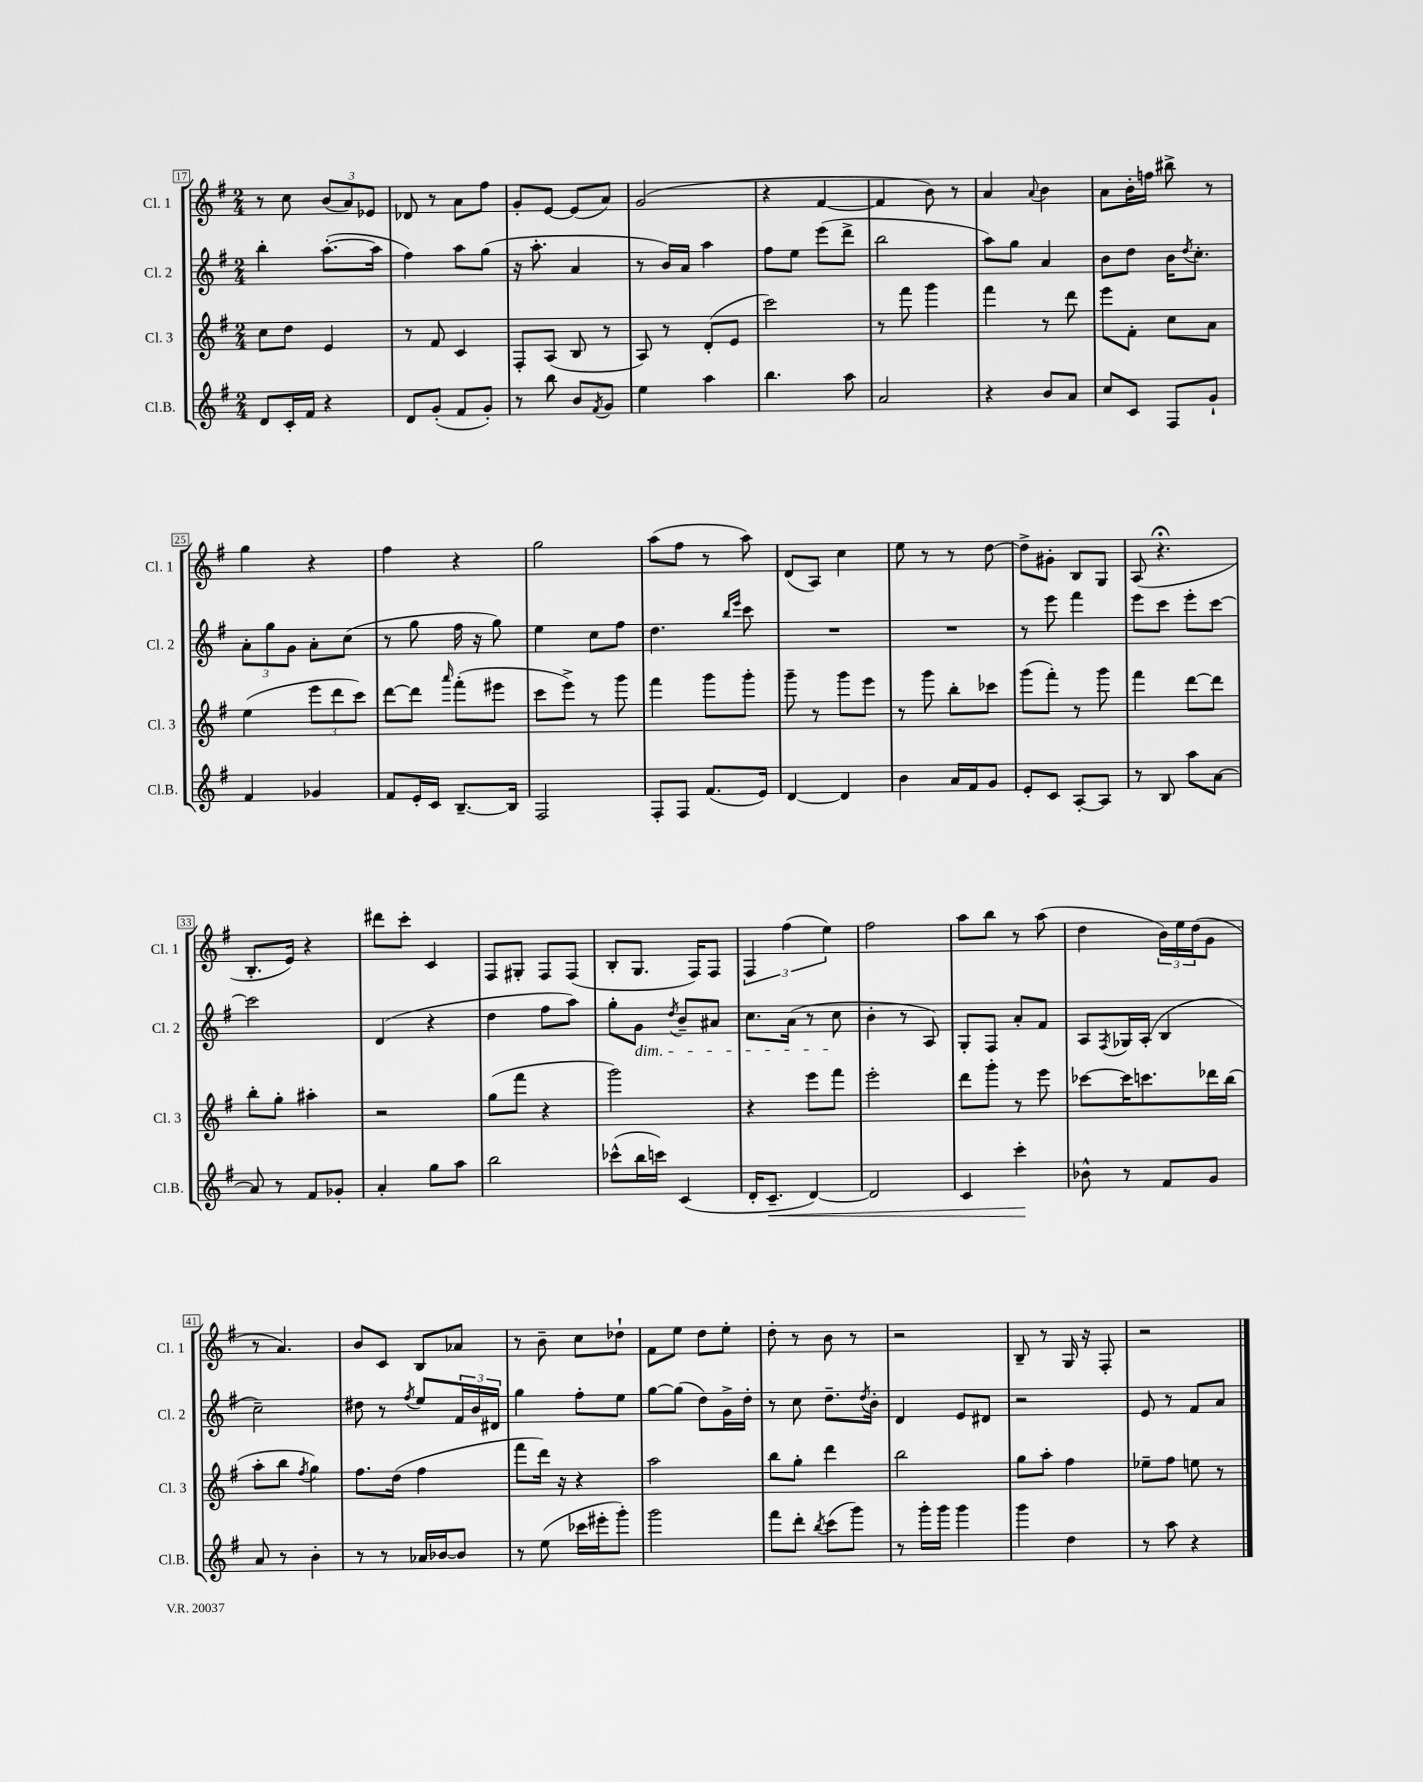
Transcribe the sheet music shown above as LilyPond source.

<<
\new StaffGroup <<
\new Staff = "s0" \with { instrumentName = "Cl. 1" shortInstrumentName = "Cl. 1" } {
    \clef treble \key g \major \numericTimeSignature \time 2/4
    r8 c''8 \tuplet 3/2 { b'8( a'8) ees'8 } |
    des'8 r8 a'8 fis''8 |
    g'8-. e'8~ e'8( a'8) |
    g'2( |
    r4 fis'4~ |
    fis'4 b'8) r8 |
    a'4 \appoggiatura { a'8 } b'4 |
    a'8 b'16-. f''16 bis''8-> r8 |
    g''4 r4 |
    fis''4 r4 |
    g''2 |
    a''8( fis''8 r8 a''8) |
    d'8( a8) c''4 |
    e''8 r8 r8 d''8~ |
    d''8-> gis'8-. b8 g8 |
    a8( r4.\fermata |
    b8.-. e'16) r4 |
    dis'''8 c'''8-. c'4 |
    fis8 gis8-. fis8 fis8( |
    b8-. g8. fis16) fis8 |
    \tuplet 3/2 { fis4 fis''4( e''4) } |
    fis''2 |
    a''8 b''8 r8 a''8( |
    d''4 \tuplet 3/2 { b'16) e''16 d''16( } g'8 |
    r8 a'4.) |
    b'8 c'8 b8 aes'8 |
    r8 b'8-- c''8 des''8-! |
    fis'8 e''8 d''8 e''8-. |
    d''8-. r8 b'8 r8 |
    r2 |
    b8-- r8 g16 r16 fis8-. |
    r2 \bar "|." |
}
\new Staff = "s1" \with { instrumentName = "Cl. 2" shortInstrumentName = "Cl. 2" } {
    \clef treble \key g \major \numericTimeSignature \time 2/4
    b''4-. a''8.~-.( a''16 |
    fis''4) a''8 g''8( |
    r16 a''8.-. a'4 |
    r8 b'16) a'16 a''4 |
    fis''8 e''8 e'''8( d'''8-> |
    b''2 |
    a''8) g''8 a'4 |
    b'8 d''8 b'16 \acciaccatura { d''8 } c''8.-. |
    \tuplet 3/2 { a'8-. g''8 g'8 } a'8-. c''8( |
    r8 g''8 fis''16 r16 g''8) |
    e''4 c''8 fis''8 |
    d''4. \grace { b''16 e'''16 } c'''8 |
    R2 |
    R2 |
    r8 e'''8 fis'''4 |
    e'''8 c'''8 e'''8-. c'''8~ |
    c'''2 |
    d'4( r4 |
    d''4 fis''8 a''8) |
    g''8-. g'8\dim \acciaccatura { d''8 } b'8-- ais'8 |
    c''8. a'16( r8 c''8\! |
    b'4-. r8 a8) |
    g8-. fis8 a'8-. fis'8 |
    a8 \acciaccatura { fis8 } ges16 a16-.( b4 |
    c''2--) |
    dis''8 r8 \acciaccatura { fis''8 } e''8 \tuplet 3/2 { fis'16 b'16 dis'16 } |
    g''4 fis''8-. e''8 |
    g''8~ g''8( d''8) g'16-> d''16-. |
    r8 c''8 d''8.-- \acciaccatura { d''8 } b'16-. |
    d'4 e'8 dis'8 |
    r2 |
    e'8 r8 fis'8 a'8 \bar "|." |
}
\new Staff = "s2" \with { instrumentName = "Cl. 3" shortInstrumentName = "Cl. 3" } {
    \clef treble \key g \major \numericTimeSignature \time 2/4
    c''8 d''8 e'4 |
    r8 fis'8 c'4 |
    fis8-. a8( b8 r8 |
    a8) r8 d'8-.( e'8 |
    c'''2) |
    r8 fis'''8 g'''4 |
    fis'''4 r8 d'''8 |
    e'''8 fis'8-. c''8 a'8 |
    e''4( \tuplet 3/2 { e'''8 d'''8 c'''8) } |
    d'''8~ d'''8 \grace { a'''16 } fis'''8-.( eis'''8 |
    c'''8 e'''8->) r8 g'''8 |
    fis'''4 g'''8 g'''8-. |
    g'''8-- r8 g'''8 e'''8 |
    r8 g'''8 b''8-. ces'''8 |
    g'''8( fis'''8-.) r8 g'''8 |
    fis'''4 d'''8~ d'''8 |
    b''8-. g''8-. ais''4-. |
    r2 |
    g''8( fis'''8 r4 |
    g'''2) |
    r4 e'''8 fis'''8 |
    e'''2-. |
    d'''8 g'''8-. r8 e'''8 |
    ces'''8~ ces'''16 c'''8. des'''16 b''16( |
    a''8-. b''8 \acciaccatura { fis''8 } g''4) |
    fis''8. d''16( fis''4 |
    fis'''8 d'''16) r16 r4 |
    a''2 |
    b''8 g''8-. d'''4 |
    b''2 |
    g''8 a''8-. fis''4 |
    ees''8-- fis''8 e''8 r8 \bar "|." |
}
\new Staff = "s3" \with { instrumentName = "Cl.B." shortInstrumentName = "Cl.B." } {
    \clef treble \key g \major \numericTimeSignature \time 2/4
    d'8 c'16-. fis'16 r4 |
    d'8 g'8-.( fis'8 g'8-.) |
    r8 b''8 b'8 \acciaccatura { fis'8 } g'8 |
    e''4 a''4 |
    b''4. a''8 |
    a'2 |
    r4 b'8 a'8 |
    c''8 c'8 fis8 g'8-! |
    fis'4 ges'4 |
    fis'8 e'16-. c'16 b8.~-- b16 |
    fis2 |
    fis8-. fis8 fis'8.( e'16) |
    d'4~ d'4 |
    b'4 a'16 fis'16 g'8 |
    e'8-. c'8 a8~-. a8 |
    r8 b8 a''8 a'8~ |
    a'8 r8 fis'8 ges'8-. |
    a'4-. g''8 a''8 |
    b''2 |
    ces'''8-^( b''16 c'''16) c'4( |
    d'16-. c'8.--\< d'4~) |
    d'2 |
    c'4 c'''4-.\! |
    bes'8-^ r8 fis'8 g'8 |
    a'8 r8 b'4-. |
    r8 r8 aes'16 bes'16~ bes'8 |
    r8 e''8( ces'''16 eis'''16-. g'''8-.) |
    g'''2 |
    fis'''8 d'''8-. \acciaccatura { b''8 } c'''8( g'''8) |
    r8 g'''16-. g'''16 g'''4 |
    g'''4 d''4 |
    r8 a''8 r4 \bar "|." |
}
>>
>>
\layout { \context { \Score currentBarNumber = #17 \override BarNumber.stencil = #(make-stencil-boxer 0.1 0.3 ly:text-interface::print) } }
